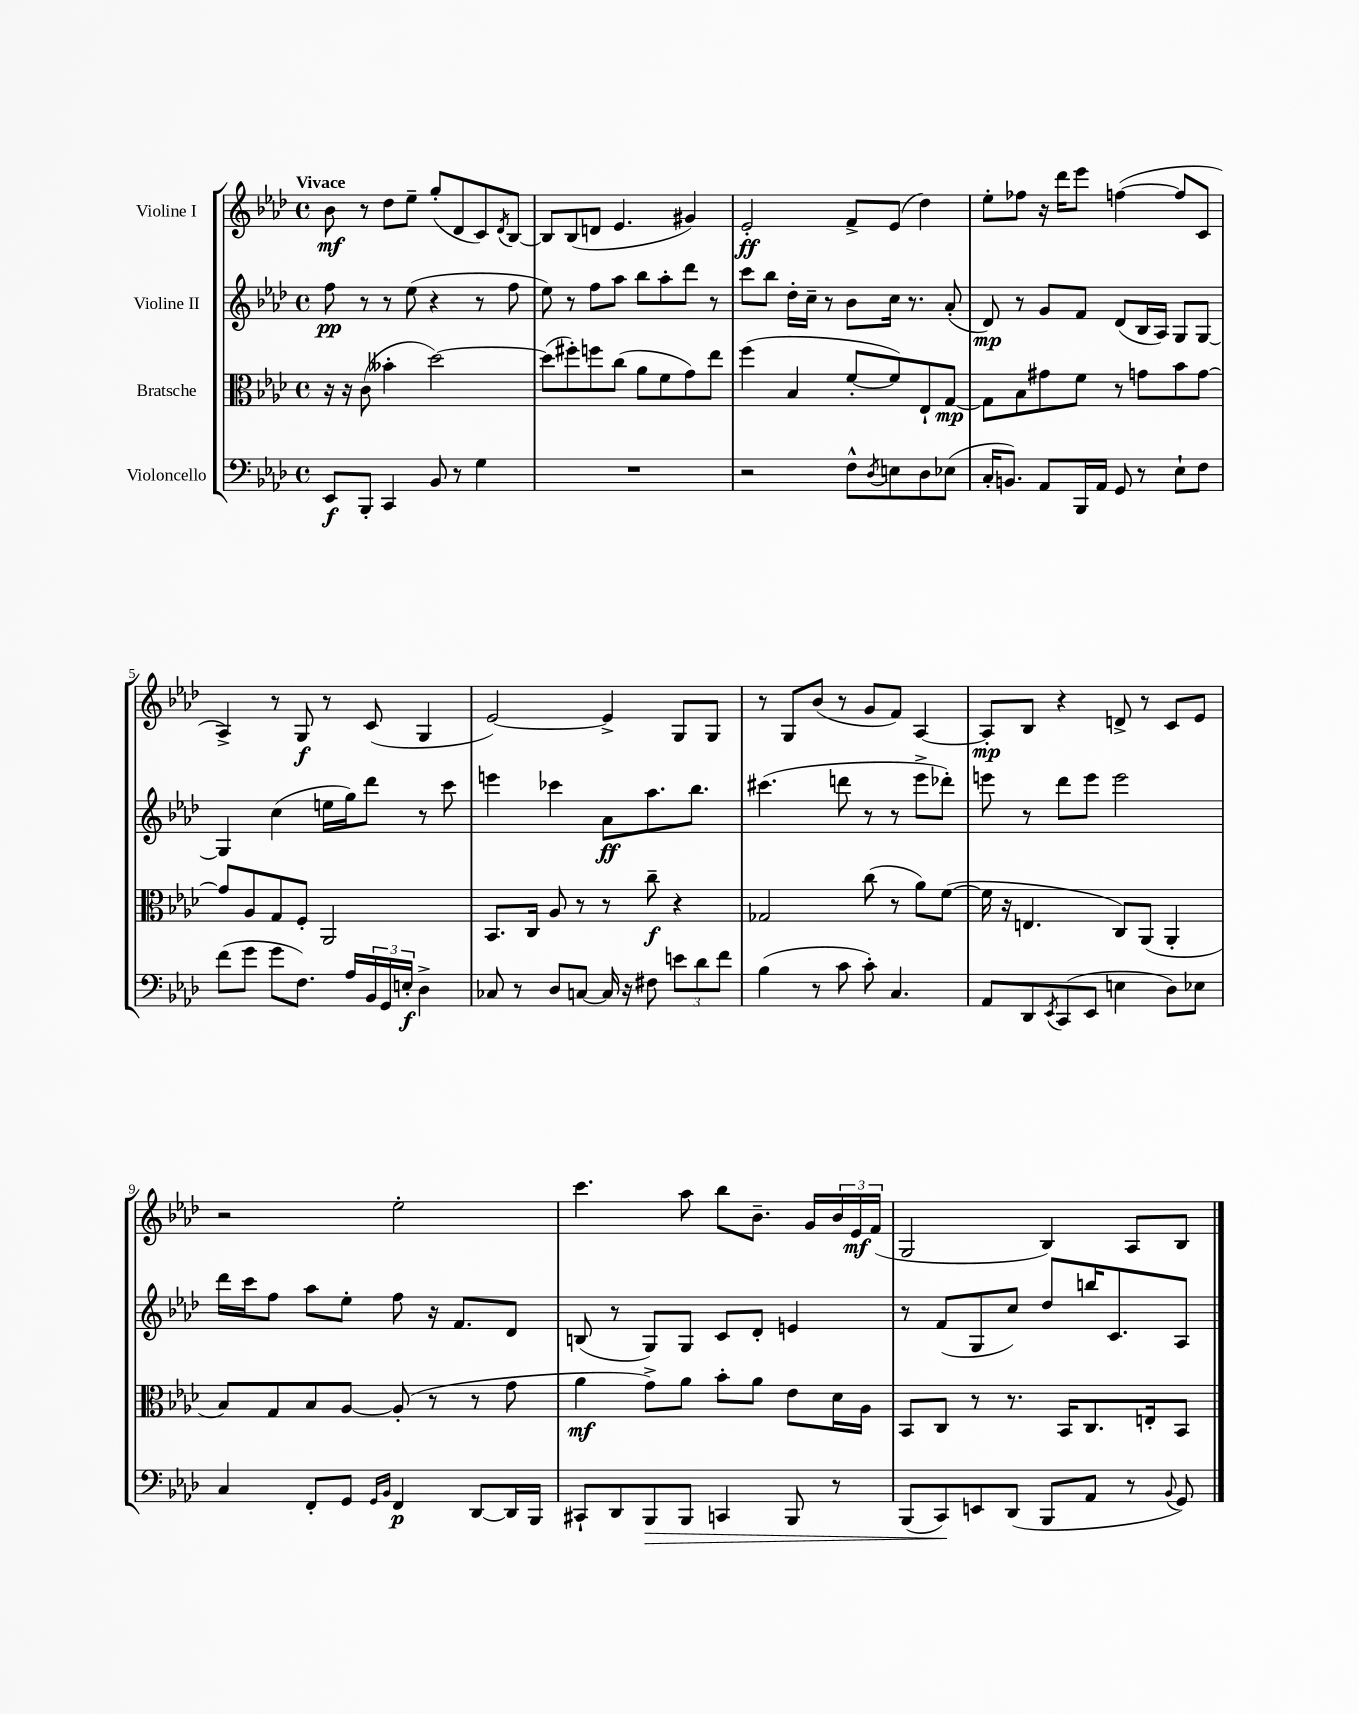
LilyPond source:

<<
\new StaffGroup <<
\new Staff = "s0" \with { instrumentName = "Violine I" } {
    \clef treble \key aes \major \defaultTimeSignature \time 4/4 \tempo "Vivace"
    bes'8\mf r8 des''8 ees''8-- g''8-.( des'8 c'8) \acciaccatura { des'8 } bes8~ |
    bes8 bes8( d'8 ees'4. gis'4) |
    ees'2-.\ff f'8-> ees'8( des''4) |
    ees''8-. fes''8 r16 des'''16 ees'''8 f''4~( f''8 c'8 |
    aes4->) r8 g8\f r8 c'8( g4 |
    ees'2~) ees'4-> g8 g8 |
    r8 g8 bes'8( r8 g'8 f'8) aes4~ |
    aes8-.\mp bes8 r4 d'8-> r8 c'8 ees'8 |
    r2 ees''2-. |
    c'''4. aes''8 bes''8 bes'8.-- g'16 \tuplet 3/2 { bes'16 ees'16\mf f'16( } |
    g2 bes4) aes8 bes8 \bar "|." |
}
\new Staff = "s1" \with { instrumentName = "Violine II" } {
    \clef treble \key aes \major \defaultTimeSignature \time 4/4
    f''8\pp r8 r8 ees''8( r4 r8 f''8 |
    ees''8) r8 f''8 aes''8 bes''8 aes''8-. des'''8 r8 |
    c'''8 bes''8 des''16-. c''16-- r8 bes'8 c''16 r8. aes'8-.( |
    des'8\mp) r8 g'8 f'8 des'8( bes16 aes16) g8 g8~ |
    g4 c''4( e''16 g''16) des'''8 r8 c'''8 |
    e'''4 ces'''4 aes'8\ff aes''8. bes''8. |
    cis'''4.( d'''8 r8 r8 ees'''8-> des'''8-.) |
    e'''8 r8 des'''8 e'''8 e'''2 |
    des'''16 c'''16 f''8 aes''8 ees''8-. f''8 r16 f'8. des'8 |
    b8( r8 g8) g8 c'8 des'8-. e'4 |
    r8 f'8( g8 c''8) des''8 b''16 c'8. aes8 \bar "|." |
}
\new Staff = "s2" \with { instrumentName = "Bratsche" } {
    \clef alto \key aes \major \defaultTimeSignature \time 4/4
    r16 r16 c'8( beses'4-. des''2~) |
    des''8( fis''8-.) f''8 c''8( aes'8 f'8 g'8) ees''8 |
    f''4( bes4 f'8~-. f'8) ees8-! g8~\mp |
    g8 bes8 gis'8 f'8 r8 g'8 bes'8 g'8~ |
    g'8 aes8 g8 f8-. aes,2 |
    bes,8. c16 aes8 r8 r8 c''8--\f r4 |
    ges2 c''8( r8 aes'8) f'8~( |
    f'16 r16 e4. c8) aes,8( aes,4-. |
    bes8) g8 bes8 aes8~ aes8-.( r8 r8 g'8 |
    aes'4\mf g'8->) aes'8 bes'8-. aes'8 ees'8 des'16 aes16 |
    bes,8 c8 r8 r8. bes,16 c8. e16-. bes,8 \bar "|." |
}
\new Staff = "s3" \with { instrumentName = "Violoncello" } {
    \clef bass \key aes \major \defaultTimeSignature \time 4/4
    ees,8\f bes,,8-. c,4 bes,8 r8 g4 |
    R1 |
    r2 f8-^ \acciaccatura { des8 } e8 des8 ees8( |
    c16-. b,8.) aes,8 bes,,16 aes,16 g,8 r8 ees8-! f8 |
    f'8( g'8 g'8 f8.) aes16 \tuplet 3/2 { bes,16 g,16 e16-.\f } des4-> |
    ces8 r8 des8 c8~ c16 r16 fis8 \tuplet 3/2 { e'8 des'8 f'8 } |
    bes4( r8 c'8 c'8-.) c4. |
    aes,8 des,8 \acciaccatura { ees,8 } c,8( ees,8 e4 des8) ees8 |
    c4 f,8-. g,8 \grace { g,16 bes,16 } f,4\p des,8~ des,16 bes,,16 |
    cis,8-! des,8 bes,,8\> bes,,8 c,4 bes,,8 r8 |
    bes,,8( c,8\!) e,8 des,8( bes,,8 aes,8 r8 \appoggiatura { bes,8 } g,8) \bar "|." |
}
>>
>>
